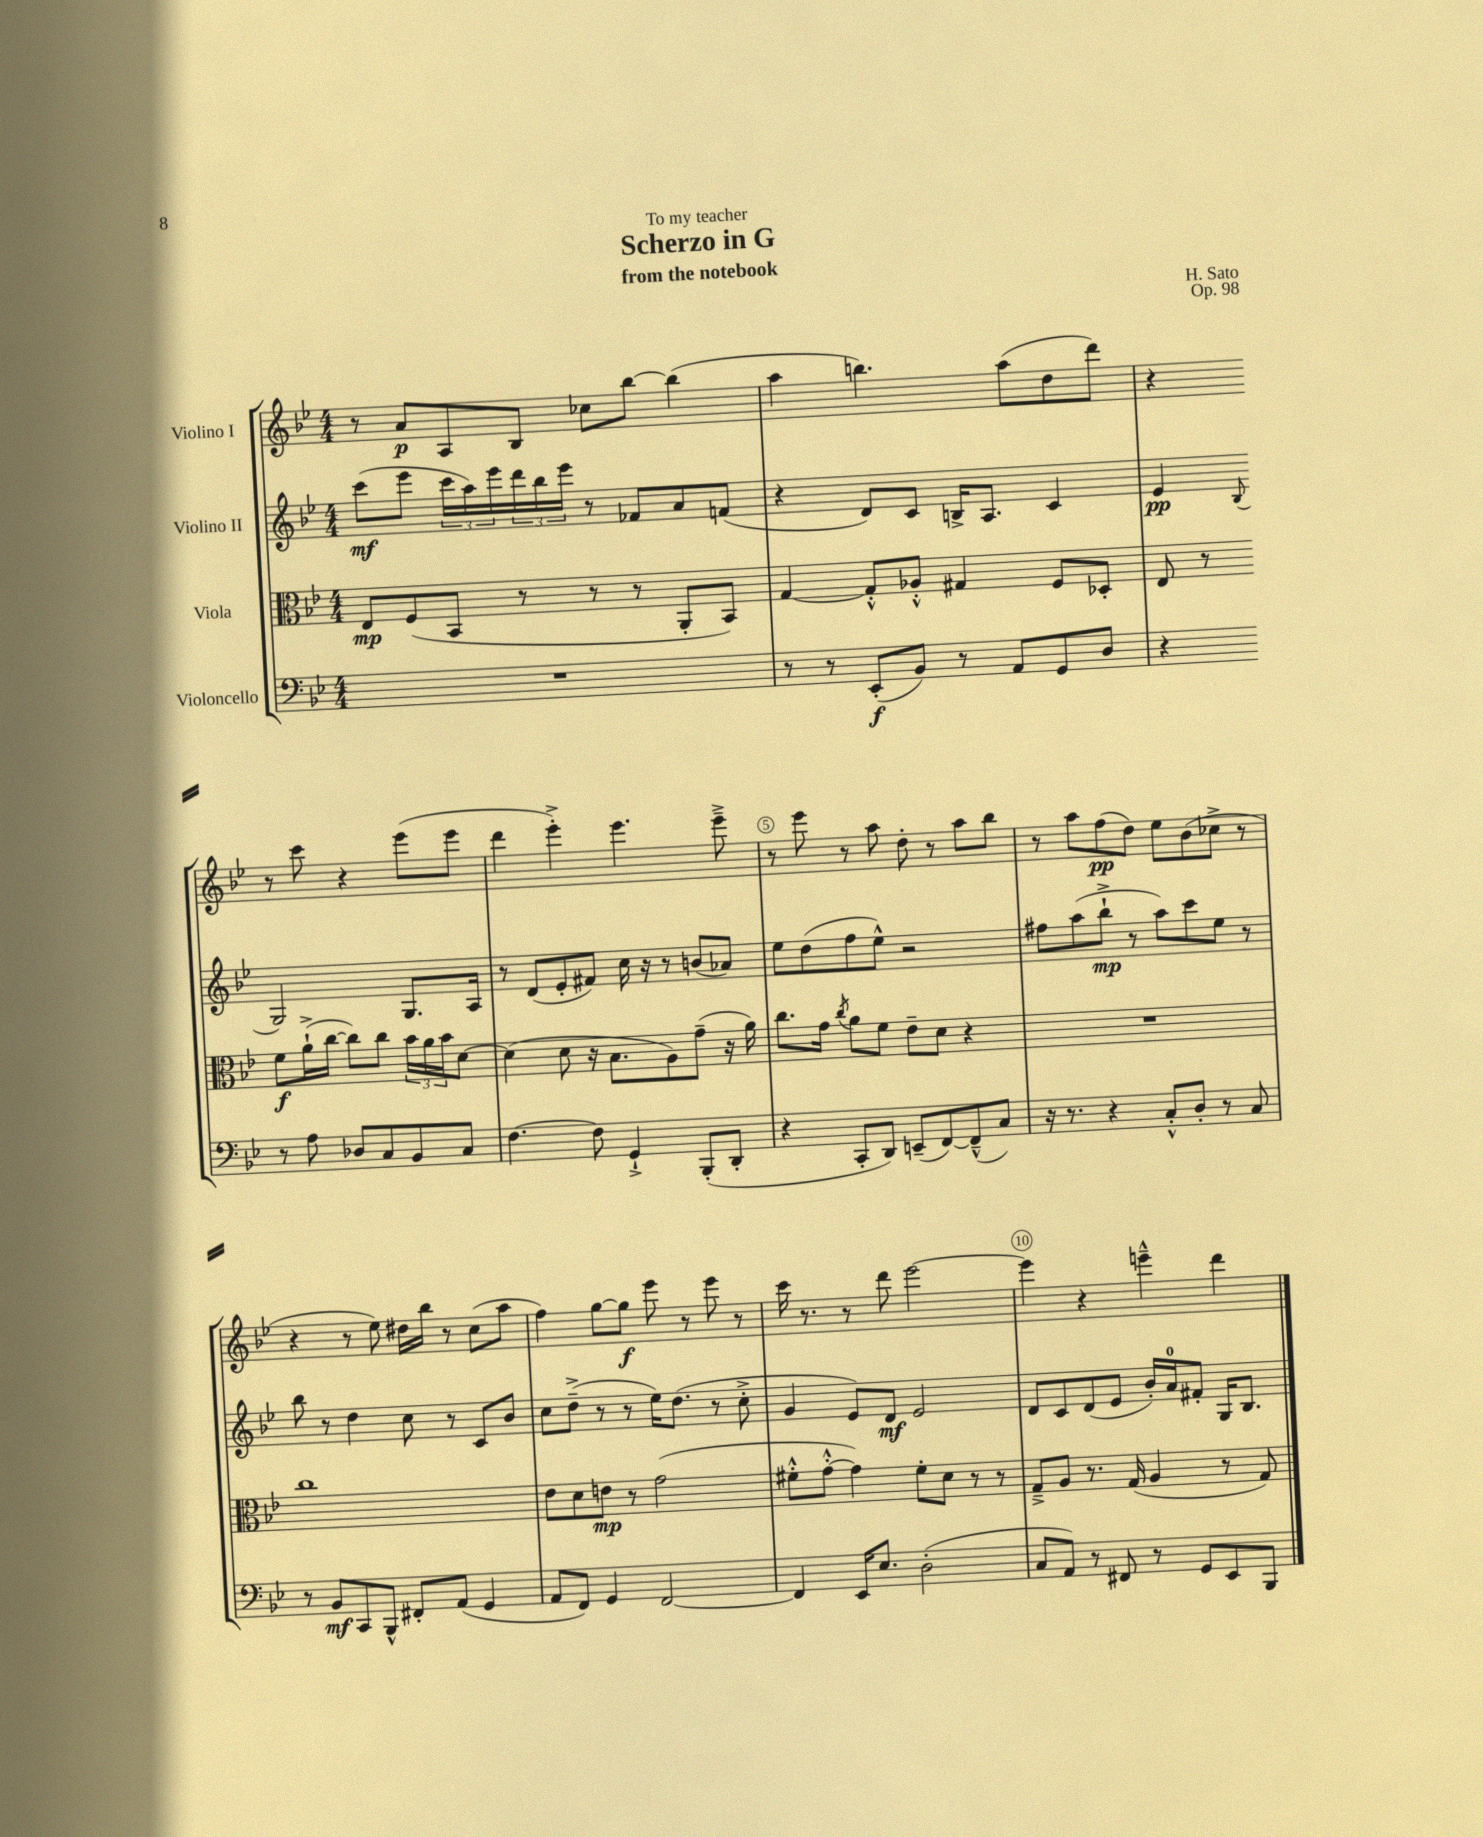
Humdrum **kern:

**kern	**dynam	**kern	**dynam	**kern	**dynam	**kern	**dynam
*part4	*part4	*part3	*part3	*part2	*part2	*part1	*part1
*staff4	*staff4	*staff3	*staff3	*staff2	*staff2	*staff1	*staff1
*I"Violoncello	*	*I"Viola	*	*I"Violino II	*	*I"Violino I	*
*clefF4	*	*clefC3	*	*clefG2	*	*clefG2	*
*k[b-e-]	*	*k[b-e-]	*	*k[b-e-]	*	*k[b-e-]	*
*M4/4	*	*M4/4	*	*M4/4	*	*M4/4	*
=1	=1	=1	=1	=1	=1	=1	=1
1r	.	8E-/L	mp	(8ccc\L	mf	8r	.
.	.	(8F/	.	8eee-\J	.	8a/L	p
.	.	8BB-/J	.	24ccc\LL	.	8A/	.
.	.	.	.	24aa\)	.	.	.
.	.	.	.	24eee-\	.	.	.
.	.	8r	.	24ddd\	.	8B-/J	.
.	.	.	.	24bb-\	.	.	.
.	.	.	.	24eee-\JJ	.	.	.
.	.	8r	.	8r	.	8cc-X\L	.
.	.	8r	.	8f-X/L	.	[8bb-\J	.
.	.	8AA'/L	.	8a/	.	(4bb-\]	.
.	.	8BB-/J)	.	(8fn/J	.	.	.
=2	=2	=2	=2	=2	=2	=2	=2
8r	.	[4G/	.	4r	.	4aa\	.
8r	.	.	.	.	.	.	.
(8EE-'/L	f	8G'^^/L]	.	8d/L)	.	4.bbn\)	.
8BB-/J)	.	8A-X'^^/J	.	8c/J	.	.	.
8r	.	4G#X/	.	16Bn^/KL	.	.	.
.	.	.	.	8.A/J	.	.	.
8AA/L	.	.	.	.	.	(8aa\L	.
8GG/	.	8F/L	.	4c/	.	8dd\	.
8D/J	.	8D-X'/J	.	.	.	8ddd\J)	.
=3	=3	=3	=3	=3	=3	=3	=3
4r	.	8E-/	.	4e-/	pp	4r	.
.	.	8r	.	.	.	.	.
.	.	.	.	8qqB-/	.	.	.
8r	.	8f\L	f	2G/	.	8r	.
8A\	.	(16a`^\L	.	.	.	8ccc\	.
.	.	[16cc\JJ	.	.	.	.	.
8D-X/L	.	8cc\L])	.	.	.	4r	.
8C/	.	8cc\J	.	.	.	.	.
8BB-/	.	24b-\LL	.	8.G/L	.	(8eee-\L	.
.	.	24a\	.	.	.	.	.
.	.	24b-\J	.	.	.	.	.
8C/J	.	[8d\J	.	.	.	8eee-\J	.
.	.	.	.	16A/Jk	.	.	.
!!LO:LB:g=z
=4	=4	=4	=4	=4	=4	=4	=4
[4.F\	.	(4d\]	.	8r	.	4ddd\	.
.	.	.	.	(8d/L	.	.	.
.	.	8d\	.	8e-'/	.	4eee-'^\)	.
8F\]	.	16r	.	8f#X/J)	.	.	.
.	.	8.B-\L	.	.	.	.	.
4GG`^/	.	.	.	16cc\	.	4.eee-\	.
.	.	.	.	16r	.	.	.
.	.	8A\)	.	8r	.	.	.
(8BBB-'/L	.	(8g~\J	.	(8bn/L	.	.	.
8DD'/J	.	16r	.	8a-X/J)	.	8eee-~^\	.
.	.	16a\)	.	.	.	.	.
=5	=5	=5	=5	=5	=5	=5	=5
4r	.	8.cc\L	.	8ee-\L	.	8r	.
.	.	.	.	(8dd\	.	8eee-\	.
.	.	16g\Jk	.	.	.	.	.
.	.	8qcc/	.	.	.	.	.
8CC'/L	.	8a\L	.	8ff\	.	8r	.
8DD/J)	.	8f\J	.	8ee-^^\J)	.	8aa\	.
(8EEn~/L	.	8e-~\L	.	2r	.	8dd'\	.
[8FF/)	.	8d\J	.	.	.	8r	.
(8FF~^^/]	.	4r	.	.	.	8aa\L	.
8C/J)	.	.	.	.	.	8bb-\J	.
=6	=6	=6	=6	=6	=6	=6	=6
16r	.	1r	.	8ff#X\L	.	8r	.
8.r	.	.	.	.	.	.	.
.	.	.	.	(8aa\	.	8aa\L	.
4r	.	.	.	8bb-`^\J	mp	(8ff\	pp
.	.	.	.	8r	.	8dd\J)	.
8C'^^/L	.	.	.	8aa\L)	.	8ee-\L	.
8D'/J	.	.	.	8ccc\	.	(8b-\	.
8r	.	.	.	8ee-\J	.	8cc-X^\J	.
8C/	.	.	.	8r	.	8r	.
!!LO:LB:g=z
=7	=7	=7	=7	=7	=7	=7	=7
8r	.	1cc	.	8bb-\	.	4r	.
8BB-/L	mf	.	.	8r	.	.	.
8CC/	.	.	.	4dd\	.	8r	.
8BBB-^^/J	.	.	.	.	.	8ee-\)	.
8FF#X'/L	.	.	.	8cc\	.	16dd#X\LL	.
.	.	.	.	.	.	16bb-\JJ	.
(8AA/J	.	.	.	8r	.	8r	.
4GG/	.	.	.	8c/L	.	(8cc\L	.
.	.	.	.	8b-/J	.	8aa\J	.
=8	=8	=8	=8	=8	=8	=8	=8
8AA/L	.	8e-\L	.	8cc\L	.	4ff\)	.
8FF/J)	.	8d\	.	(8dd~^\J	.	.	.
4GG/	.	8en\J	mp	8r	.	[8gg\L	.
.	.	8r	.	8r	.	8gg\J]	f
[2FF/	.	(2g\	.	16ee-\KL)	.	8eee-\	.
.	.	.	.	(8.dd\J	.	.	.
.	.	.	.	.	.	8r	.
.	.	.	.	8r	.	8eee-\	.
.	.	.	.	8cc'^\	.	8r	.
=9	=9	=9	=9	=9	=9	=9	=9
4FF/]	.	8f#X'^^\L	.	4g/	.	16ccc\	.
.	.	.	.	.	.	8.r	.
.	.	[8g'^^\J	.	.	.	.	.
16EE-/KL	.	4g\])	.	8e-/L)	.	8r	.
8.E-/J	.	.	.	.	.	.	.
.	.	.	.	8d/J	mf	8ddd\	.
(2D'\	.	8f#'\L	.	2e-/	.	[2eee-\	.
.	.	8d\J	.	.	.	.	.
.	.	8r	.	.	.	.	.
.	.	8r	.	.	.	.	.
=10	=10	=10	=10	=10	=10	=10	=10
8C/L	.	8G~^/L	.	8d/L	.	4eee-\]	.
8AA/J)	.	8A/J	.	8c/	.	.	.
8r	.	8.r	.	(8d/	.	4r	.
8FF#X/	.	.	.	8e-/J	.	.	.
.	.	(16G/	.	.	.	.	.
8r	.	4A/	.	16b-'/LL)	.	4eeen~^^\	.
.	.	.	.	16a/J	.	.	.
8GG/L	.	.	.	8f#X'/J	.	.	.
8EE-/	.	8r	.	16G/KL	.	4ddd\	.
.	.	.	.	8.B-/J	.	.	.
8BBB-/J	.	8G/)	.	.	.	.	.
==	==	==	==	==	==	==	==
*-	*-	*-	*-	*-	*-	*-	*-
